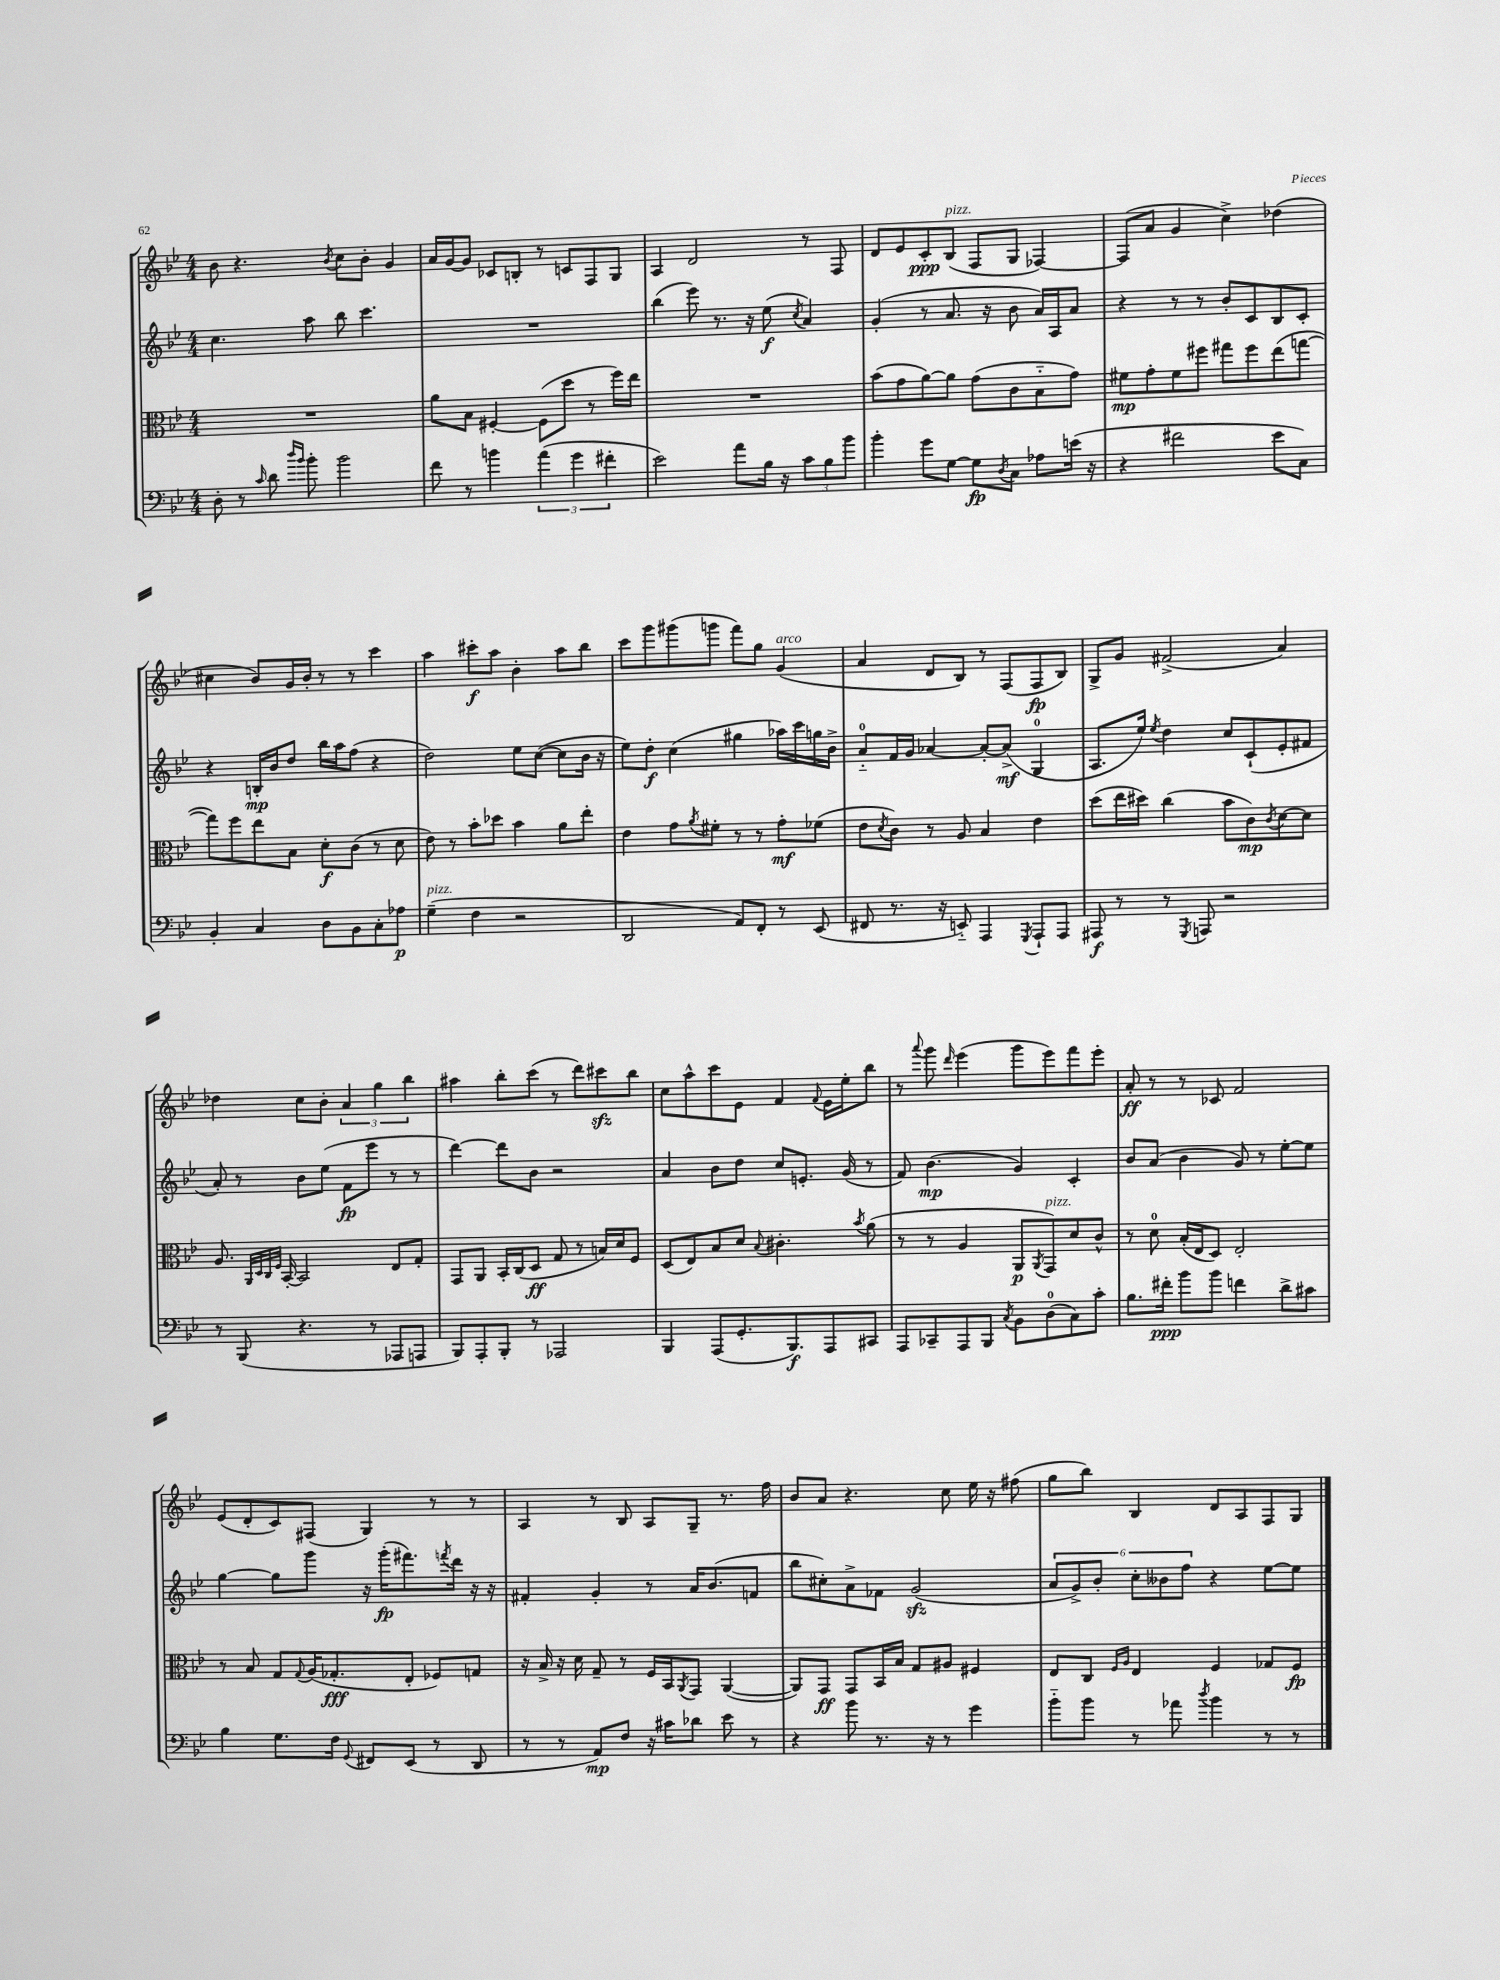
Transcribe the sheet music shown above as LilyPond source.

<<
\new StaffGroup <<
\new Staff = "s0" {
    \clef treble \key bes \major \numericTimeSignature \time 4/4
    bes'8 r4. \acciaccatura { bes'8 } c''8 bes'8-. g'4 |
    a'16 g'16~ g'8 ces'8 b8-. r8 c'8 f8 g8 |
    a4 d'2 r8 f8 |
    d'8 ees'8 c'8-.\ppp bes8^\markup { \italic "pizz." }( f8 g8 fes4~) |
    fes8( a'8 g'4 c''4->) des''4( |
    cis''4 bes'8) g'16 bes'16-. r8 r8 c'''4 |
    a''4 cis'''8-.\f a''8 bes'4-. a''8 bes''8 |
    c'''8 g'''8 gis'''8( g'''8 f'''8) g''8 g'4^\markup { \italic "arco" }( |
    a'4 d'8 bes8) r8 f8( f8\fp bes8) |
    g8-> g'8 fis'2->( a'4) |
    des''4 c''8 bes'8-. \tuplet 3/2 { a'4 g''4 bes''4 } |
    ais''4 bes''8-. c'''8( r8 d'''8) cis'''8\sfz bes''8 |
    c''8 a''8-^ c'''8 ees'8 f'4 \appoggiatura { f'8 } ees'16 ees''16-. bes''8 |
    r8 \appoggiatura { a'''8 } g'''8 \grace { d'''16 } ees'''4( g'''8 ees'''8) f'''8 ees'''8-. |
    a'8-.\ff r8 r8 ces'8 f'2 |
    ees'8( d'8-. c'8) fis8( g4) r8 r8 |
    a4 r8 bes8 a8 g8-- r8. f''16 |
    bes'8 a'8 r4. c''8 ees''16 r16 fis''8( |
    g''8 bes''8) bes4 d'8 a8 f8 g8 \bar "|." |
}
\new Staff = "s1" {
    \clef treble \key bes \major \numericTimeSignature \time 4/4
    c''4. a''8 bes''8 c'''4. |
    R1 |
    bes''4( ees'''8) r8. r16 ees''8\f( \acciaccatura { c''8 } a'4) |
    g'4-.( r8 a'8. r16 bes'8 a'16) a16 a'8 |
    r4 r8 r8 bes'8-. c'8 bes8 c'8-. |
    r4 b16-.\mp bes'16 d''8 bes''16 a''16 f''8( r4 |
    d''2) ees''8 c''8~( c''8 bes'16 r16 |
    ees''8) d''8-.\f c''4( gis''4 aes''16) c'''16 g''16 bes'16-> |
    a'8-0-_ f'16 g'16 aes'4~ aes'8~-. aes'8->\mf( g4-0 |
    a8. ees''16) \acciaccatura { ees''8 } d''4 c''8 c'8-!( ees'8-. fis'8 |
    a'8-.) r8 bes'8 ees''8( f'8\fp ees'''8 r8 r8 |
    d'''4~) d'''8 bes'8 r2 |
    a'4 bes'8 d''8 c''8 e'8.-. g'16( r8 |
    f'8) bes'4.\mp( g'4) c'4-. |
    bes'8 a'8( bes'4 g'8) r8 ees''8~-. ees''8 |
    g''4~ g''8 g'''8 r16 g'''16-.\fp( fis'''8.) \acciaccatura { f'''8 } d'''16 r16 r16 |
    fis'4-. g'4-. r8 a'16 bes'8.( f'8 |
    bes''8 cis''8-.) a'8-> fes'8 g'2\sfz( |
    \tuplet 6/4 { a'8 g'8->) bes'8-. c''8-. beses'8 f''8 } r4 ees''8~ ees''8 \bar "|." |
}
\new Staff = "s2" {
    \clef alto \key bes \major \numericTimeSignature \time 4/4
    R1 |
    a'8 bes8 fis4~-. fis8( d''8 r8 f''16) ees''16 |
    R1 |
    bes'8( g'8 a'8~) a'8 g'8( c'8 bes8-_ g'8) |
    fis'8\mp g'8-. fis'8 fis''8 gis''8 fis''8 ees''8( g''8~ |
    g''8) f''8 ees''8 bes8 d'8-.\f c'8( r8 d'8 |
    ees'8) r8 bes'8-. des''8 bes'4 a'8 ees''8-. |
    ees'4 g'8 \acciaccatura { a'8 } fis'8-. r8 r8 g'8-.\mf fes'8( |
    ees'8 \acciaccatura { d'8 } c'8) r8 a8 bes4 ees'4 |
    d''8( ees''16 dis''16) c''4( bes'8 c'8\mp) \acciaccatura { c'8 } d'8~ d'8 |
    a8. \grace { a,32 d32 c32 f32 } bes,16~-. bes,2 ees8 g8-. |
    g,8 a,8 bes,16-. c16( d8\ff g8 r8 b16) d'16 f8 |
    d8( ees8) bes8 d'8 \appoggiatura { bes8 } cis'4.-. \acciaccatura { bes'8 } a'8( |
    r8 r8 a4 a,8\p \acciaccatura { a,8 } g,8^\markup { \italic "pizz." }) d'8 c'8-^ |
    r8 d'8-0 bes16-.( ees16 d8) ees2-. |
    r8 bes8 g8 \appoggiatura { g8 } a16( ges8.-.\fff ees8-. fes8) g8 |
    r16 bes16-> r16 d'16 g8-- r8 f16 bes,16 \acciaccatura { a,8 } g,8 a,4~( |
    a,8) g,8\ff g,8 bes,16 bes16 g8 ais8 fis4 |
    ees8 c8 \grace { f16 a16 } ees4 f4 ges8 f8\fp \bar "|." |
}
\new Staff = "s3" {
    \clef bass \key bes \major \numericTimeSignature \time 4/4
    d8-. r8 \grace { c'16 } d'8 \grace { d''16 bes'16 } bes'8-. bes'2 |
    f'8 r8 b'4 \tuplet 3/2 { a'4( g'4 fis'4-. } |
    ees'2) a'8 bes16 r16 \tuplet 3/2 { c'8 bes8 bes'8 } |
    bes'4-. g'8 g8~ g8\fp \acciaccatura { d8 } c8 aes8 e'16( r16 |
    r4 fis'2 ees'8 c8) |
    bes,4-. c4 d8 bes,8 c8-. aes8\p |
    g4--^\markup { \italic "pizz." }( f4 r2 |
    d,2 a,8) f,8-. r8 ees,8( |
    fis,8 r8. r16 e,8-_) a,,4 \acciaccatura { g,,8 } a,,8-! a,,8 |
    ais,,8\f r8 r8 \acciaccatura { g,,8 } a,,8 r2 |
    r8 bes,,8( r4. r8 aes,,8 a,,8 |
    bes,,8) a,,8-. bes,,8-. r8 aes,,2 |
    bes,,4 a,,8( g,8.-. bes,,8.\f) a,,8 cis,8 |
    a,,8 ces,8-- a,,8 bes,,8 \acciaccatura { c8 } bes,8 d8-0( c8) c'8-. |
    bes8. fis'16-.\ppp bes'8 bes'8 f'4 d'8-> cis'8 |
    bes4 g8. f16 \appoggiatura { g,8 } fis,8 ees,8( r8 d,8 |
    r8 r8 a,8\mp) f8 r16 cis'16 des'8 ees'8 r8 |
    r4 bes'8 r8. r16 r8 g'4 |
    bes'8-_ bes'8 r8 aes'8 \acciaccatura { d''8 } bes'4 r8 r8 \bar "|." |
}
>>
>>
\layout { \context { \Score \remove "Bar_number_engraver" } }
